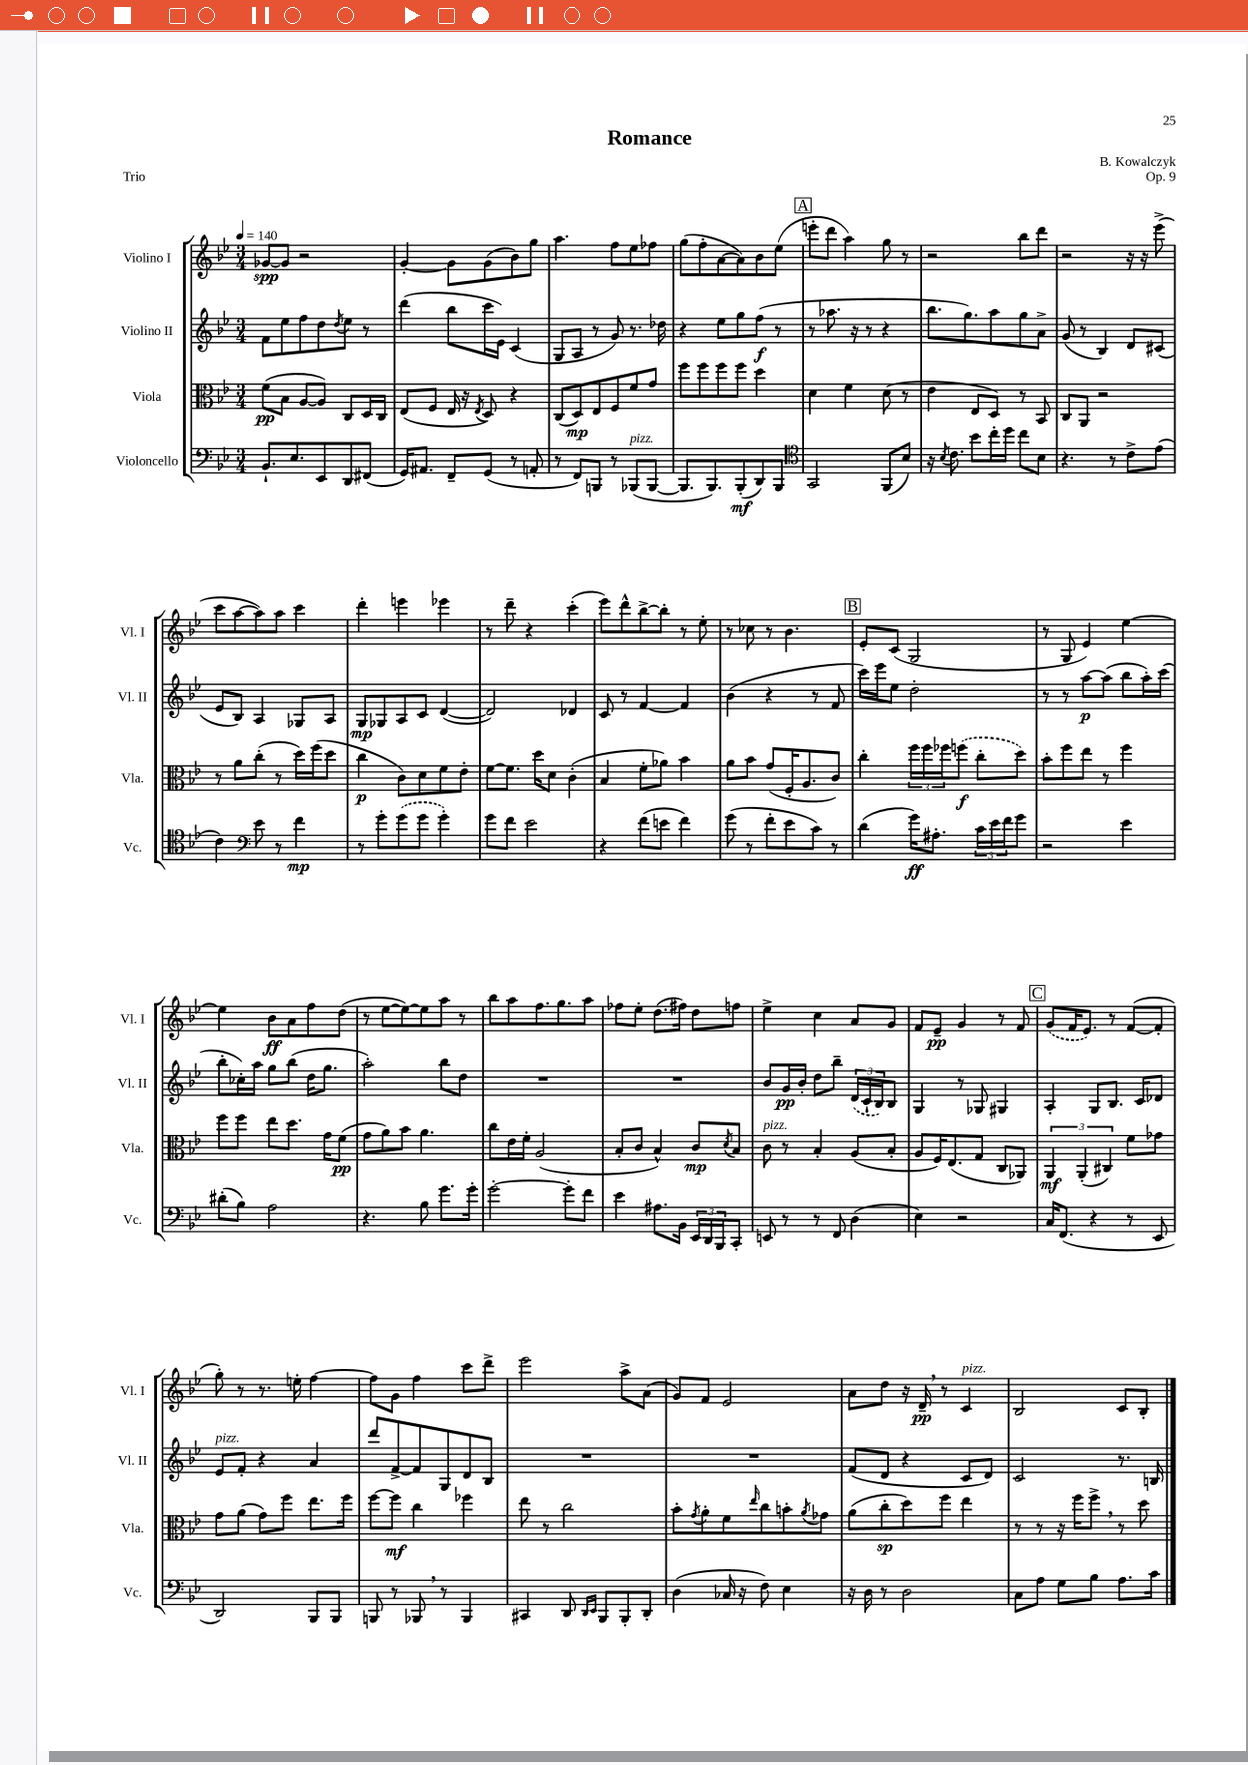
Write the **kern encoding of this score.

**kern	**dynam	**kern	**dynam	**kern	**dynam	**kern	**dynam
*part4	*part4	*part3	*part3	*part2	*part2	*part1	*part1
*staff4	*staff4	*staff3	*staff3	*staff2	*staff2	*staff1	*staff1
*I"Violoncello	*	*I"Viola	*	*I"Violino II	*	*I"Violino I	*
*I'Vc.	*	*I'Vla.	*	*I'Vl. II	*	*I'Vl. I	*
*clefF4	*	*clefC3	*	*clefG2	*	*clefG2	*
*k[b-e-]	*	*k[b-e-]	*	*k[b-e-]	*	*k[b-e-]	*
*M3/4	*	*M3/4	*	*M3/4	*	*M3/4	*
*MM140	*	*MM140	*	*MM140	*	*MM140	*
=1	=1	=1	=1	=1	=1	=1	=1
8.BB-`/L	.	(8f\L	pp	8f\L	.	[8g-X/L	spp
.	.	8B-\J	.	8ee-\	.	8g-/J]	.
8.E-/	.	.	.	.	.	.	.
.	.	[8A/L	.	8ff\	.	2r	.
8EE-/	.	8A/J])	.	8dd\	.	.	.
.	.	.	.	8qdd/	.	.	.
8DD/	.	8C/L	.	8ee-\J	.	.	.
(8FF#X/J	.	16D/L	.	8r	.	.	.
.	.	16C/JJ	.	.	.	.	.
=2	=2	=2	=2	=2	=2	=2	=2
16GG/KL)	.	(8E-/L	.	(4ddd\	.	[4g'/	.
8.AA#X/J	.	.	.	.	.	.	.
.	.	8F/J	.	.	.	.	.
8FF~/L	.	16E-/	.	8bb-\L	.	8g\L]	.
.	.	16r	.	.	.	.	.
.	.	8qE-/	.	.	.	.	.
(8GG/J	.	8D/)	.	16ccc\L	.	(8g\	.
.	.	.	.	16e-\JJ)	.	.	.
8r	.	4r	.	(4c/	.	8b-\)	.
8AAn'/	.	.	.	.	.	8gg\J	.
=3	=3	=3	=3	=3	=3	=3	=3
8r	.	(8C/L	.	8G/L	.	4.aa\	.
8FF/L)	.	8D/)	mp	8A/J	.	.	.
8BBBn/J	.	8E-/	.	8r	.	.	.
8r	.	8F/	.	8g/)	.	8ff\L	.
!LO:TX:a:i:t=pizz.	!	!	!	!	!	!	!
(8BBB-X/L	.	8f/	.	8.r	.	8ee-\	.
[8BBB-/J	.	8g/J	.	.	.	8ff-X\J	.
.	.	.	.	16dd-X\	.	.	.
=4	=4	=4	=4	=4	=4	=4	=4
8.BBB-/L]	.	8ff\L	.	4r	.	(8gg\L	.
.	.	8ff\	.	.	.	8ff'\	.
8.BBB-/)	.	.	.	.	.	.	.
.	.	8ff\	.	8ee-\L	.	[8a\	.
(8BBB-'/	mf	8ff\J	.	8gg\	.	8a\])	.
8DD/)	.	4dd\	.	(8ff\J	f	8b-\	.
8BBB-/J	.	.	.	8r	.	(8ee-\J	.
!!LO:REH:place=s1:t=A
=5	=5	=5	=5	=5	=5	=5	=5
*clefC4	*	*	*	*	*	*	*
2GG/	.	4d\	.	8r	.	8eeen'\L	.
.	.	.	.	8.aa-X\	.	8ddd\J	.
.	.	4f\	.	.	.	4aa\)	.
.	.	.	.	16r	.	.	.
.	.	.	.	8r	.	.	.
(8FF/L	.	(8d\	.	4r	.	8gg\	.
8B-/J)	.	8r	.	.	.	8r	.
=6	=6	=6	=6	=6	=6	=6	=6
16r	.	4e-\	.	8.bb-\L	.	2r	.
8qB-/	.	.	.	.	.	.	.
8.c\	.	.	.	.	.	.	.
.	.	.	.	8.gg\)	.	.	.
8b-\L	.	8E-/L	.	.	.	.	.
16cc'\L	.	8D/J)	.	8aa\	.	.	.
16dd\JJ	.	.	.	.	.	.	.
8cc\L	.	8r	.	8gg\	.	8bb-\L	.
8B-\J	.	8BB-/	.	8a^\J	.	8ddd\J	.
=7	=7	=7	=7	=7	=7	=7	=7
4.r	.	8C/L	.	(8g/	.	2r	.
.	.	8AA/J	.	8r	.	.	.
.	.	2r	.	4B-/)	.	.	.
8r	.	.	.	.	.	.	.
8c^\L	.	.	.	8d/L	.	16r	.
.	.	.	.	.	.	16r	.
(8e-\J	.	.	.	(8c#X/J	.	(8eee-^\	.
!!LO:LB:g=z
=8	=8	=8	=8	=8	=8	=8	=8
4c\)	.	8r	.	8e-/L	.	8ccc\L	.
.	.	8a\L	.	8B-/J)	.	[8aa\	.
*clefF4	*	*	*	*	*	*	*
8e-\	.	(8cc'\J	.	4A/	.	8aa\])	.
8r	.	8r	.	.	.	8aa\J	.
4f\	mp	16dd\LL)	.	8G-X/L	.	4ccc\	.
.	.	(16ff\J	.	.	.	.	.
.	.	8dd\J	.	8A/J	.	.	.
=9	=9	=9	=9	=9	=9	=9	=9
8r	.	4cc\	p	8G/L	mp	4ddd'\	.
8g'\L	.	.	.	8G-X/	.	.	.
(8g\	.	8c\L)	.	8A/	.	4eeen\	.
8g\J	.	8d\	.	8c/J	.	.	.
4g'\)	.	8f\	.	([4d/	.	4eee-X\	.
.	.	8e-'\J	.	.	.	.	.
=10	=10	=10	=10	=10	=10	=10	=10
8g\L	.	[8f\L	.	2d/])	.	8r	.
8f\J	.	8.f\J]	.	.	.	8ddd~\	.
2e-\	.	.	.	.	.	4r	.
.	.	16dd\KL	.	.	.	.	.
.	.	8d\J	.	.	.	.	.
.	.	(4c'\	.	4d-X/	.	(4ccc'\	.
=11	=11	=11	=11	=11	=11	=11	=11
4r	.	4B-/	.	8c/	.	8eee-\L)	.
.	.	.	.	8r	.	8ddd^^\	.
(8f\L	.	8f'\L	.	[4f/	.	[8bb-^\	.
8en\J	.	8a-X\J)	.	.	.	8bb-'\J]	.
4f\)	.	4b-\	.	4f/]	.	8r	.
.	.	.	.	.	.	8ee-'\	.
=12	=12	=12	=12	=12	=12	=12	=12
(8g\	.	8a\L	.	(4b-\	.	8r	.
8r	.	8b-\J	.	.	.	8cc-X\	.
8f'\L	.	(8g/L	.	4r	.	8r	.
8e-\	.	16F'/K	.	.	.	4.b-\	.
.	.	8.A/	.	.	.	.	.
8c\J)	.	.	.	8r	.	.	.
8r	.	8c/J)	.	8f/	.	.	.
!!LO:REH:place=s1:t=B
=13	=13	=13	=13	=13	=13	=13	=13
(4d\	.	4cc'\	.	16ccc\LL)	.	8e-'/L	.
.	.	.	.	16eee-\J	.	.	.
.	.	.	.	8ee-\J	.	(8c/J	.
16g\KL)	ff	24ff\LL	.	2dd'\	.	2G/	.
.	.	24ff\	.	.	.	.	.
8.A#X'\J	.	.	.	.	.	.	.
.	.	24ff-X\J	.	.	.	.	.
.	.	(8ffn\J	f	.	.	.	.
24c\LL	.	8cc'\L	.	.	.	.	.
24e-\	.	.	.	.	.	.	.
24f\J	.	.	.	.	.	.	.
8g\J	.	8dd\J)	.	.	.	.	.
=14	=14	=14	=14	=14	=14	=14	=14
2r	.	8b-'\L	.	8r	.	8r	.
.	.	8ff\	.	8r	.	8G/	.
.	.	8ee-\J	.	[8aa\L	p	4e-/)	.
.	.	8r	.	(8aa\J]	.	.	.
4e-\	.	4ff\	.	8bb-\L	.	[4ee-\	.
.	.	.	.	16aa'\L)	.	.	.
.	.	.	.	(16ccc\JJ	.	.	.
!!LO:LB:g=z
=15	=15	=15	=15	=15	=15	=15	=15
(8d#X'\L	.	8ff\L	.	8bb-'\L	.	4ee-\]	.
8B-\J)	.	8ff\J	.	16cc-X'\L)	.	.	.
.	.	.	.	16aa\JJ	.	.	.
2A\	.	8ee-\L	.	8gg\L	.	8b-\L	ff
.	.	8.dd\J	.	(8bb-\J	.	8a\	.
.	.	.	.	16dd\KL	.	8ff\	.
.	.	16g\KL	.	8.gg\J	.	.	.
.	.	(8f\J	pp	.	.	(8dd\J	.
=16	=16	=16	=16	=16	=16	=16	=16
4.r	.	8g\L	.	2aa'\)	.	8r	.
.	.	8a\)	.	.	.	[8ee-\L	.
.	.	8b-\J	.	.	.	8ee-\_)	.
8B-\	.	4.a\	.	.	.	8ee-\]	.
8.g\L	.	.	.	8bb-\L	.	8aa\J	.
.	.	.	.	8dd\J	.	8r	.
16g'\Jk	.	.	.	.	.	.	.
=17	=17	=17	=17	=17	=17	=17	=17
[2g'\	.	8cc\L	.	2.r	.	8bb-\L	.
.	.	16e-\L	.	.	.	8aa\	.
.	.	16f'\JJ	.	.	.	.	.
.	.	(2A/	.	.	.	8.ff\	.
.	.	.	.	.	.	8.gg\	.
8g'\L]	.	.	.	.	.	.	.
8f\J	.	.	.	.	.	8aa\J	.
=18	=18	=18	=18	=18	=18	=18	=18
4e-\	.	8B-'/L	.	2.r	.	8ff-X\L	.
.	.	8c/J	.	.	.	8ee-'\J	.
8.A#X\L	.	4B-^^/)	.	.	.	(8.dd\L	.
16BB-\Jk	.	.	.	.	.	16ff#X\Jk)	.
24EE-/LL	.	8c/L	mp	.	.	8dd\L	.
24DD/	.	.	.	.	.	.	.
24BBB-/J	.	.	.	.	.	.	.
.	.	8qd/	.	.	.	.	.
8CC'/J	.	8B-/J	.	.	.	8ffn\J	.
=19	=19	=19	=19	=19	=19	=19	=19
!	!	!LO:TX:a:i:t=pizz.	!	!	!	!	!
8EEn/	.	8c\	.	8b-/L	.	4ee-^\	.
8r	.	8r	.	16g/L	pp	.	.
.	.	.	.	16b-'/JJ	.	.	.
8r	.	4B-'/	.	8dd\L	.	4cc\	.
8FF/	.	.	.	8bb-~\J	.	.	.
(4D\	.	(8A/L	.	(24d/LL	.	8a/L	.
.	.	.	.	24c`/	.	.	.
.	.	.	.	24B-/J)	.	.	.
.	.	8B-'/J	.	8B-/J	.	8g/J	.
=20	=20	=20	=20	=20	=20	=20	=20
4E-\)	.	8A/L	.	4G/	.	8f/L	.
.	.	16F/K)	.	.	.	8e-~/J	pp
.	.	(8.E-/	.	.	.	.	.
2r	.	.	.	8r	.	4g/	.
.	.	8G/J	.	8G-X/	.	.	.
.	.	8C/L	.	4G#X/	.	8r	.
.	.	8AA-X/J)	.	.	.	8f/	.
!!LO:REH:place=s1:t=C
=21	=21	=21	=21	=21	=21	=21	=21
16C/KL	.	6AA/	mf	4A'/	.	(8g/L	.
(8.FF/J	.	.	.	.	.	.	.
.	.	.	.	.	.	16f/K	.
.	.	(6AA'/	.	.	.	.	.
.	.	.	.	.	.	8.e-/J)	.
4r	.	.	.	8G/L	.	.	.
.	.	6C#X/)	.	.	.	.	.
.	.	.	.	8.B-/J	.	8r	.
8r	.	8f\L	.	.	.	([8f/L	.
.	.	.	.	16c/KL	.	.	.
8EE-/	.	8g-X\J	.	8d-X/J	.	8f'/J]	.
!!LO:LB:g=z
=22	=22	=22	=22	=22	=22	=22	=22
!	!	!	!	!LO:TX:a:i:t=pizz.	!	!	!
2DD/)	.	8g\L	.	8e-/L	.	8gg'\)	.
.	.	(8a\J	.	8f'/J	.	8r	.
.	.	8g\L)	.	4r	.	8.r	.
.	.	8ff\J	.	.	.	.	.
.	.	.	.	.	.	16een'\	.
8BBB-/L	.	8.ee-\L	.	4a/	.	[4ff\	.
8BBB-/J	.	.	.	.	.	.	.
.	.	16ff\Jk	.	.	.	.	.
=23	=23	=23	=23	=23	=23	=23	=23
8BBBn/	.	[8ff\L	.	8ddd/L	.	8ff\L]	.
8r	.	8ff\J]	mf	[8f^/	.	8g\J	.
8BBB-X,/	.	4cc\	.	8f/]	.	4ff\	.
8r	.	.	.	8G/	.	.	.
4BBB-/	.	4ff-X\	.	8d/	.	8ccc\L	.
.	.	.	.	8B-/J	.	8ddd^\J	.
=24	=24	=24	=24	=24	=24	=24	=24
4CC#X/	.	8ee-\	.	2.r	.	2eee-\	.
.	.	8r	.	.	.	.	.
8DD/	.	2cc\	.	.	.	.	.
16qqDD/LL	.	.	.	.	.	.	.
16qqEE-/JJ	.	.	.	.	.	.	.
8BBB-/L	.	.	.	.	.	.	.
8BBB-'/	.	.	.	.	.	8aa^\L	.
8DD'/J	.	.	.	.	.	(8a\J	.
=25	=25	=25	=25	=25	=25	=25	=25
(4D\	.	8b-'\L	.	2.r	.	8g/L)	.
.	.	8qg/	.	.	.	.	.
.	.	8a'\	.	.	.	8f/J	.
16C-X/	.	8f\	.	.	.	2e-/	.
16r	.	.	.	.	.	.	.
.	.	16qqee-/	.	.	.	.	.
8F\)	.	8cc\	.	.	.	.	.
4E-\	.	8bn'\	.	.	.	.	.
.	.	8qa/	.	.	.	.	.
.	.	8g-X\J	.	.	.	.	.
=26	=26	=26	=26	=26	=26	=26	=26
16r	.	(8a\L	.	(8f/L	.	8a\L	.
16D\	.	.	.	.	.	.	.
8r	.	8cc'\	sp	8d/J	.	8dd\J	.
2D\	.	8dd\)	.	4r	.	16r	.
.	.	.	.	.	.	16d~,/	pp
.	.	8ff\J	.	.	.	8r	.
!	!	!	!	!	!	!LO:TX:a:i:t=pizz.	!
.	.	4ee-\	.	8c/L	.	4c/	.
.	.	.	.	8d/J)	.	.	.
=27	=27	=27	=27	=27	=27	=27	=27
8C\L	.	8r	.	2c/	.	2B-/	.
8A\J	.	8r	.	.	.	.	.
8G\L	.	16r	.	.	.	.	.
.	.	16ff\KL	.	.	.	.	.
8B-\J	.	8ff^,\J	.	.	.	.	.
8.A\L	.	8r	.	8.r	.	8c/L	.
.	.	8dd\	.	.	.	8B-'/J	.
16c\Jk	.	.	.	16Bn/	.	.	.
==	==	==	==	==	==	==	==
*-	*-	*-	*-	*-	*-	*-	*-
